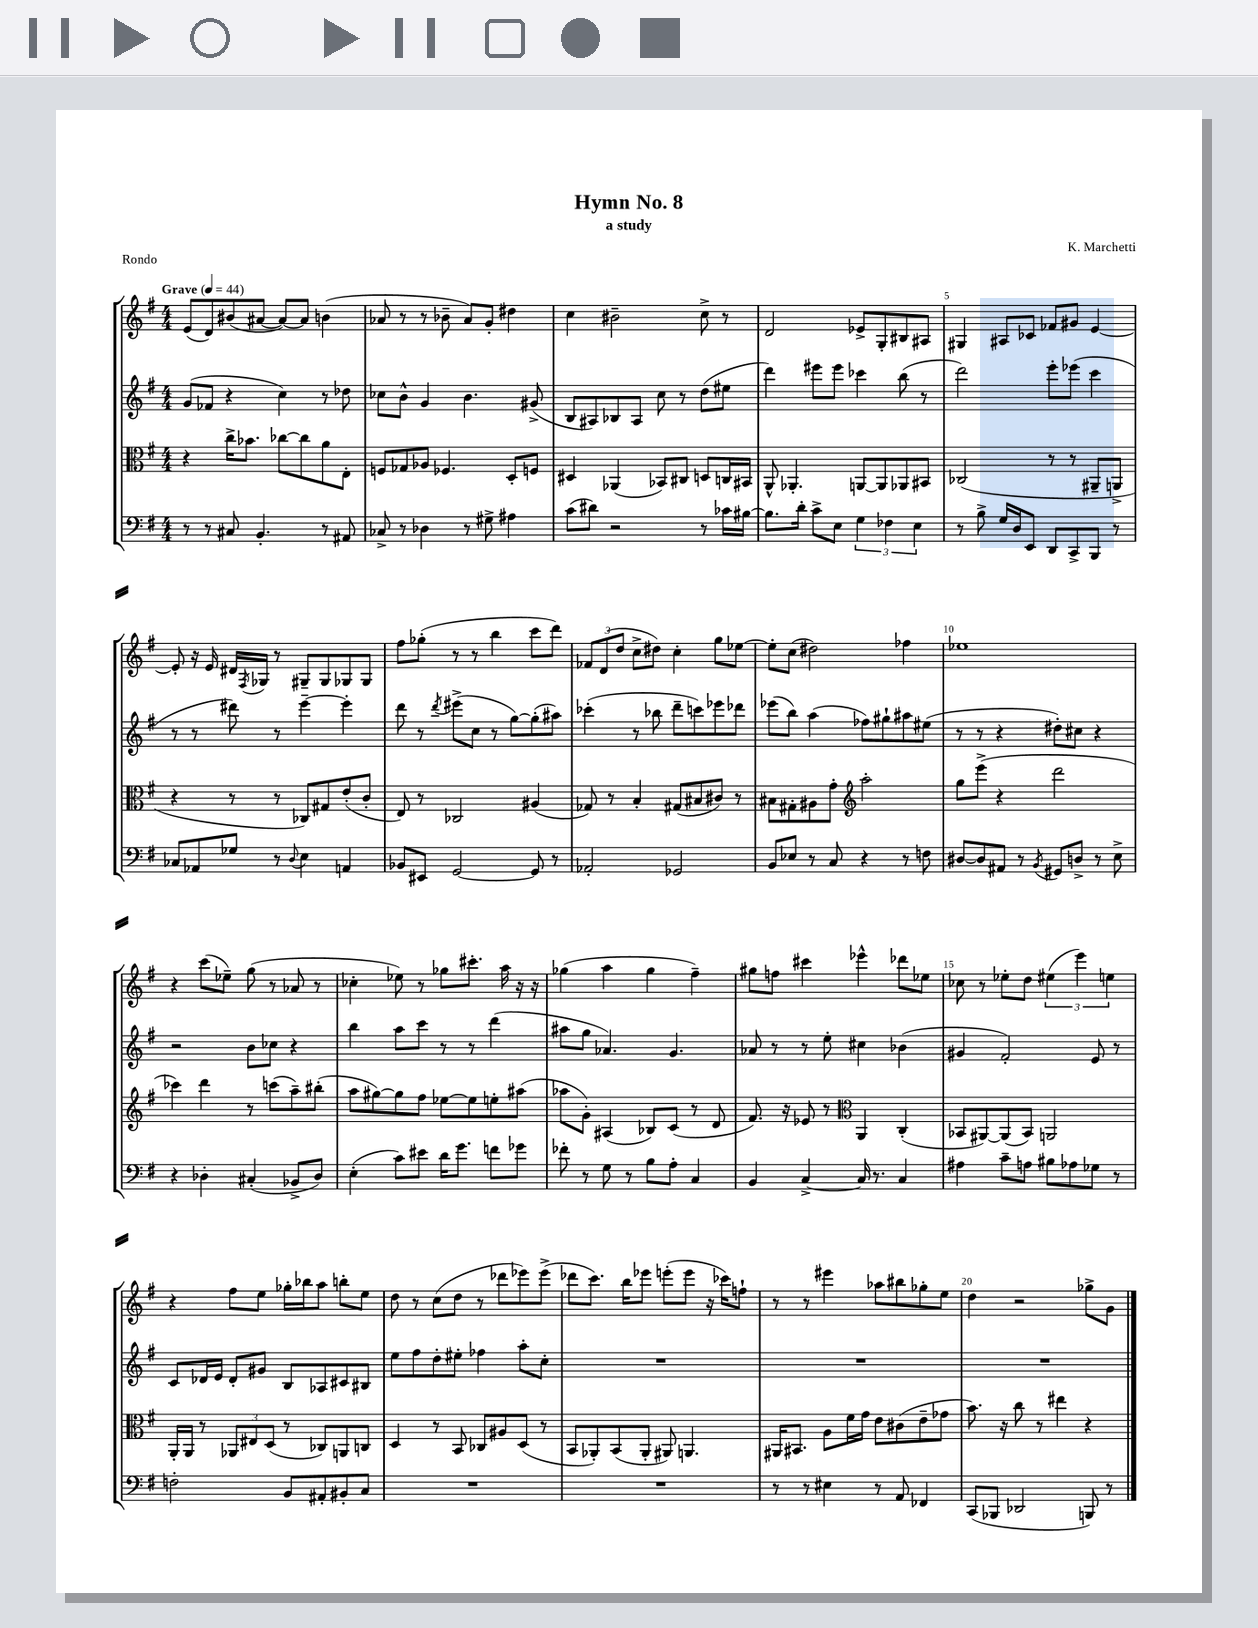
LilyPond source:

\header { title = "Hymn No. 8" composer = "K. Marchetti" subtitle = "a study" piece = "Rondo" }
<<
\new StaffGroup <<
\new Staff = "s0" {
    \clef treble \key g \major \numericTimeSignature \time 4/4 \tempo "Grave" 4 = 44
    e'8( d'8) bis'8( ais'8~ ais'8~) ais'8 b'4( |
    aes'8 r8 r8 bes'8-- aes'8) g'8-. dis''4 |
    c''4 bis'2-- c''8-> r8 |
    d'2 ees'8-> g8-. bis8 ais8 |
    gis4 ais8 ces'8 fes'8 gis'8 e'4~ |
    e'8-. r16 e'16 dis'16 \acciaccatura { fis8 } ges16 r8 gis8-- gis8 ges8 ges8 |
    fis''8 ges''8-.( r8 r8 b''4 c'''8 d'''8) |
    \tuplet 3/2 { fes'8 d'8( d''8 } c''8-> dis''8) c''4-. g''8 ees''8~ |
    ees''8-. c''8( dis''2) fes''4 |
    ees''1 |
    r4 c'''8( ees''8--) g''8( r8 aes'8 r8 |
    ces''4-. ees''8) r8 ges''8 cis'''8.-. a''16 r16 r16 |
    ges''4( a''4 ges''4 fis''4--) |
    gis''8 f''8 cis'''4 ees'''4-^ des'''8 ees''8 |
    ces''8 r8 ees''8-. d''8 \tuplet 3/2 { eis''4( e'''4) e''4 } |
    r4 fis''8 e''8 ges''16-. bes''16 a''8 b''8-. e''8 |
    d''8 r8 c''8( d''8 r8 des'''8 ees'''8) ees'''8->( |
    des'''8 c'''8.) b''16 ees'''8 e'''8-.( e'''8 r16 ces'''16) f''8-! |
    r8 r8 eis'''4 aes''8 bis''8 ges''8-. e''8 |
    d''4 r2 ges''8-> g'8 \bar "|." |
}
\new Staff = "s1" {
    \clef treble \key g \major \numericTimeSignature \time 4/4
    g'8( fes'8 r4 c''4) r8 des''8 |
    ces''8 b'8-^ g'4 b'4. gis'8->( |
    b8 ais8) bes8 ais8 c''8 r8 d''8( eis''8 |
    d'''4) eis'''8 eis'''8 ces'''4 b''8( r8 |
    d'''2) e'''8-. ees'''8( c'''4 |
    r8 r8 dis'''8) r8 e'''4~-- e'''4-. |
    d'''8 r8 \acciaccatura { d'''8 } eis'''8->( c''8 r8 g''8~) g''8-.( ais''8) |
    ces'''4-.( r8 bes''8 d'''8-- c'''8) ees'''8 des'''8 |
    ees'''8( b''8) a''4( fes''8) gis''8-! ais''8 eis''8( |
    r8 r8 r4 dis''8-.) cis''8 r4 |
    r2 b'8 ces''8 r4 |
    b''4 a''8 c'''8 r8 r8 d'''4( |
    ais''8 g''8 aes'4.) g'4. |
    aes'8 r8 r8 e''8-. cis''4 bes'4( |
    gis'4 fis'2-.) e'8 r8 |
    c'8 des'16 e'16 des'8-. gis'8 b8 aes8 cis'8 bis8 |
    e''8 fis''8 d''8-. eis''8-. fes''4 a''8-. c''8-. |
    R1 |
    R1 |
    R1 \bar "|." |
}
\new Staff = "s2" {
    \clef alto \key g \major \numericTimeSignature \time 4/4
    r4 c''16-> bes'8. ces''8~ ces''8 a'8 e8-. |
    f8 ges8 aes8 fes4. d8-. f8 |
    dis4 aes,4( bes,8) cis8 d8 c16 bis,16 |
    a,8-^ aes,4.-. a,8~ a,8 aes,8 bis,8 |
    ces2( r8 r8 ais,8-- a,8-> |
    r4 r8 r8 ces8) gis8 e'8-.( c'8-. |
    e8) r8 ces2 ais4( |
    ges8) r8 b4-. gis8( bis8 cis'8) r8 |
    bis8 gis8-. ais8 g'8-. \clef treble a''2-. |
    g''8 e'''8->( r4 d'''2 |
    ces'''4) d'''4 r8 c'''8( a''8--) bis''8-.( |
    a''8 gis''8~) gis''8 fis''8 ees''8~ ees''8 e''8-. ais''8( |
    aes''8 g'8-.) ais4( bes8) c'8( r8 d'8 |
    fis'8.) r16 ees'8 r8 \clef alto a,4 c4-.( |
    bes,8 ais,8~) ais,8( bes,8) a,2 |
    a,16-. a,16 r8 \tuplet 3/2 { aes,8 eis8 d8( } r8 ces8) a,8 c8 |
    d4 r8 b,8 ces8 ais8 d8( r8 |
    b,8 aes,8-.) b,8( aes,8-. ais,8) a,4. |
    ais,16 bis,8. a8 fis'16 g'16 e'8 cis'8( e'8-- ges'8 |
    b'8.) r16 c''8 r8 eis''4 r4 \bar "|." |
}
\new Staff = "s3" {
    \clef bass \key g \major \numericTimeSignature \time 4/4
    r8 r8 cis8 b,4.-. r8 ais,8 |
    ces8-> r8 des4 r8 gis8-> ais4 |
    c'8( dis'8) r2 r8 ces'16 bis16~ |
    bis8. d'16-. c'8-> e8 \tuplet 3/2 { g4 fes4 e4 } |
    r8 b8-> g16 d16 e,8 d,8 c,8-> b,,8 r8 |
    ces8 aes,8 ges8 r8 \appoggiatura { d8 } e4 a,4 |
    bes,8 eis,8 g,2~ g,8 r8 |
    aes,2-. ges,2 |
    b,8 ees8 r8 c8 r4 r8 f8 |
    dis8~ dis8 ais,8 r8 \acciaccatura { b,8 } gis,8 d8-> r8 e8-> |
    r4 des4-. cis4-.( bes,8-> des8) |
    e4-.( c'8) eis'8 d'16 g'8. f'8 ges'8 |
    fes'8-. r8 g8 r8 b8 a8-. c4 |
    b,4 c4~-> c16 r8. c4 |
    ais4 c'8-- a8 bis8 aes8 ges8 r8 |
    f2-. b,8 ais,8-. bis,8-. c8 |
    R1 |
    R1 |
    r8 r8 eis4 r8 a,8 fes,4 |
    c,8( bes,,8 des,2 b,,8) r8 \bar "|." |
}
>>
>>
\layout { \context { \Score \override BarNumber.break-visibility = ##(#f #t #t) barNumberVisibility = #(every-nth-bar-number-visible 5) } }
